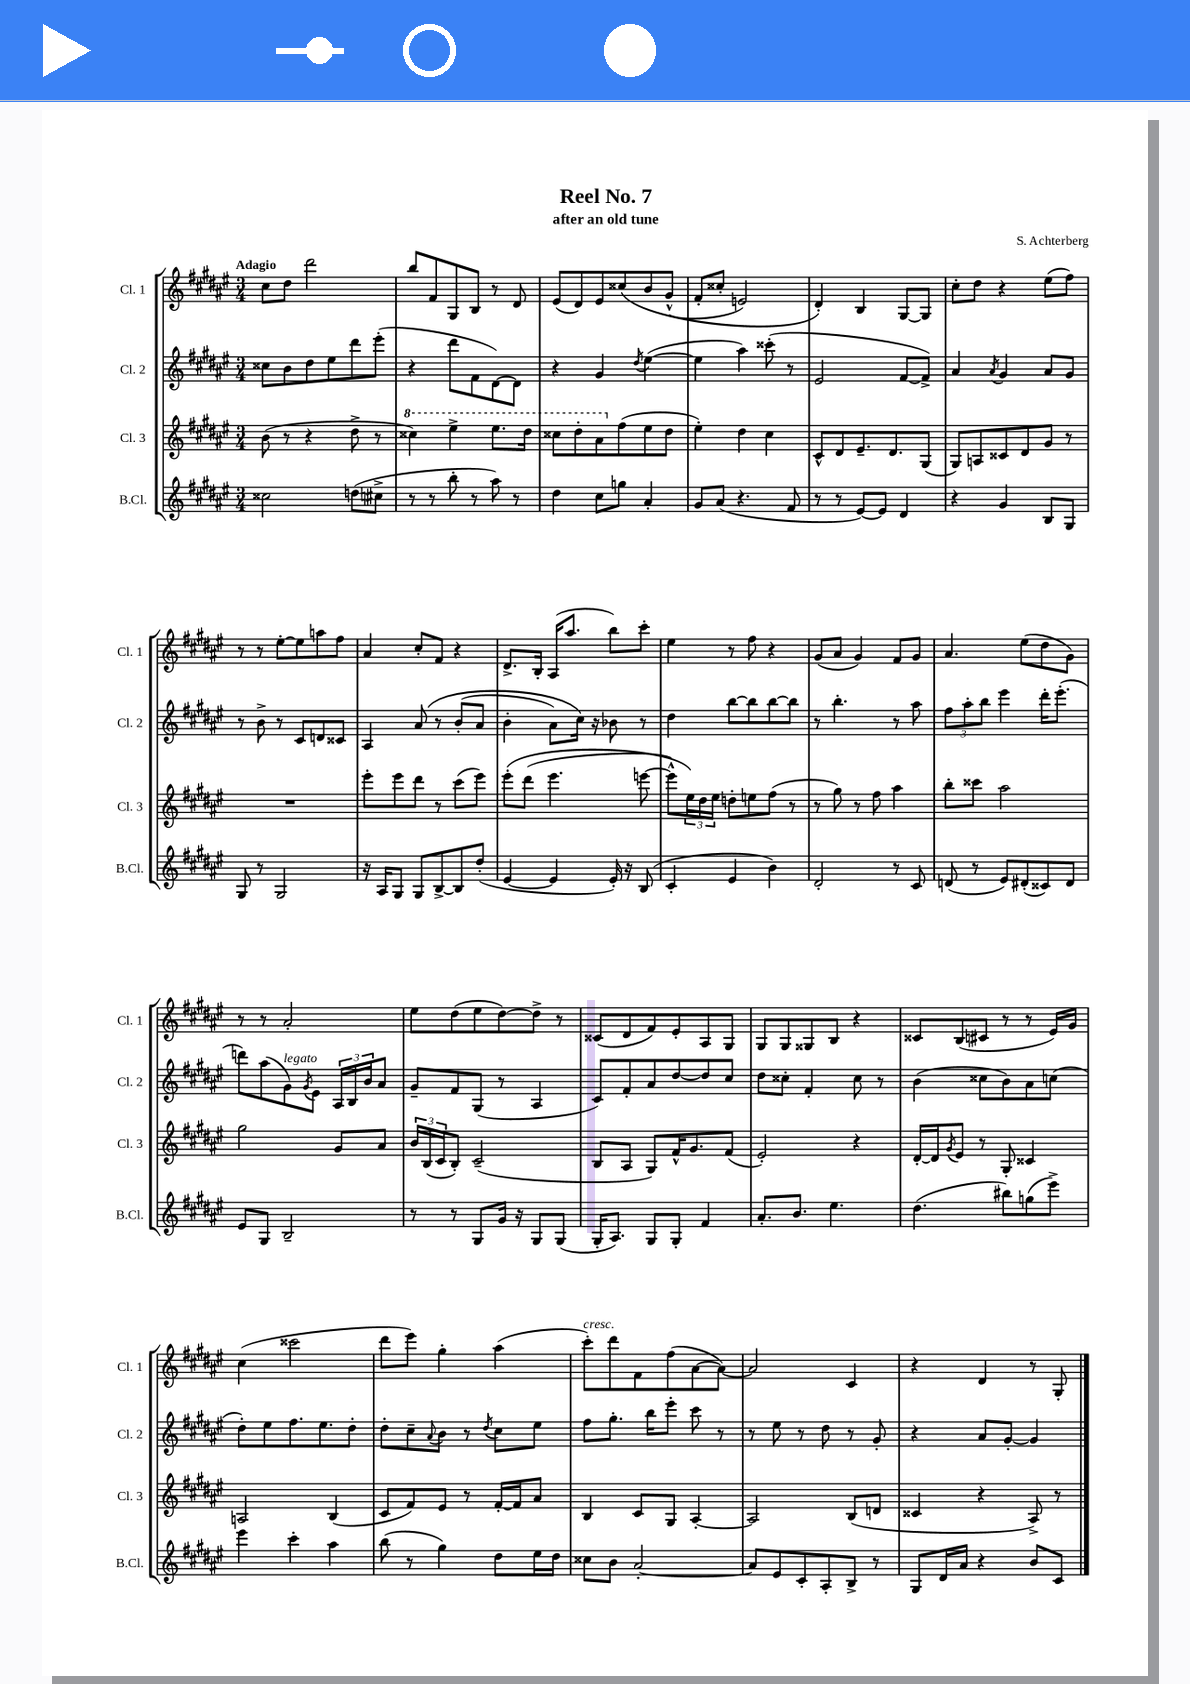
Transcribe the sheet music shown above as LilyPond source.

\header { title = "Reel No. 7" composer = "S. Achterberg" subtitle = "after an old tune" }
<<
\new StaffGroup <<
\new Staff = "s0" \with { instrumentName = "Cl. 1" shortInstrumentName = "Cl. 1" } {
    \clef treble \key fis \major \numericTimeSignature \time 3/4 \tempo "Adagio"
    cis''8 dis''8 dis'''2 |
    b''8 fis'8 gis8 b8 r8 dis'8 |
    eis'8( dis'8) eis'8 cisis''8\( b'8 gis'8-^( |
    fis'8-. cisis''8-. e'2) |
    dis'4-.\) b4 gis8~ gis8 |
    cis''8-. dis''8 r4 eis''8( fis''8) |
    r8 r8 eis''8~-. eis''8 a''8 fis''8 |
    ais'4 cis''8-. fis'8 r4 |
    dis'8.-> b16-. ais16( ais''8. b''8) cis'''8-. |
    eis''4 r8 fis''8 r4 |
    gis'8( ais'8 gis'4) fis'8 gis'8 |
    ais'4. eis''8( dis''8 gis'8) |
    r8 r8 ais'2-. |
    eis''8 dis''8( eis''8 dis''8~) dis''8-> r8 |
    cisis'8( dis'8 fis'8) eis'8-. ais8 gis8 |
    gis8 gis8 gisis8 b8 r4 |
    cisis'8 b8( cis'8 r8 r8 eis'16) gis'16 |
    cis''4( cisis'''2 |
    dis'''8 eis'''8) gis''4-. ais''4( |
    cis'''8-.^\markup { \italic "cresc." }) dis'''8 fis'8 fis''8( ais'8~ ais'8~) |
    ais'2 cis'4 |
    r4 dis'4 r8 gis8-. \bar "|." |
}
\new Staff = "s1" \with { instrumentName = "Cl. 2" shortInstrumentName = "Cl. 2" } {
    \clef treble \key fis \major \numericTimeSignature \time 3/4
    cisis''8 b'8 dis''8 eis''8 dis'''8 eis'''8-.( |
    r4 dis'''8 fis'8 dis'8~) dis'8 |
    r4 gis'4 \acciaccatura { dis''8 } eis''4~( |
    eis''4 ais''4) cisis'''8-.( r8 |
    eis'2 fis'8~ fis'8->) |
    ais'4 \acciaccatura { ais'8 } gis'4 ais'8 gis'8 |
    r8 b'8-> r8 cis'8 d'8 cisis'8 |
    ais4 ais'8\( r8 b'8-.( ais'8 |
    b'4-. ais'8) cis''16\) r16 bes'8 r8 |
    dis''4 b''8~ b''8 b''8~ b''8 |
    r8 b''4.-. r8 ais''8 |
    \tuplet 3/2 { fis''8 ais''8-. b''8 } eis'''4 dis'''16-. eis'''8.-.( |
    d'''8) ais''8( gis'8^\markup { \italic "legato" }) \acciaccatura { gis'8 } eis'8 \tuplet 3/2 { ais16 b16 b'16 } ais'8 |
    gis'8-- fis'8 gis8( r8 ais4 |
    cis'8) fis'8-. ais'8 dis''8~ dis''8 cis''8 |
    dis''8 cisis''8-. fis'4-. cisis''8 r8 |
    b'4( cisis''8 b'8) ais'8 c''8( |
    dis''8-.) eis''8 fis''8. eis''8. dis''8-. |
    dis''8-. cis''8-- \appoggiatura { ais'8 } b'8 r8 \acciaccatura { dis''8 } cis''8 eis''8 |
    fis''8 gis''8.-. b''16 eis'''8-. cis'''8 r8 |
    r8 eis''8 r8 dis''8 r8 gis'8-. |
    r4 ais'8 gis'8~-. gis'4 \bar "|." |
}
\new Staff = "s2" \with { instrumentName = "Cl. 3" shortInstrumentName = "Cl. 3" } {
    \clef treble \key fis \major \numericTimeSignature \time 3/4
    b'8( r8 r4 dis''8-> r8 |
    \ottava #1 cisis'''4) eis'''4-> eis'''8. dis'''16 |
    cisis'''8 dis'''8-. ais''8 \ottava #0 fis''8( eis''8 dis''8 |
    eis''4-.) dis''4 cis''4 |
    cis'8-^ dis'8 eis'8.-- dis'8. gis8( |
    gis8) a8 cisis'8 dis'8 gis'8 r8 |
    R2. |
    eis'''8-. eis'''8 dis'''8 r8 cis'''8( eis'''8) |
    eis'''8-.\( dis'''8( eis'''4. e'''8~ |
    e'''8-^) \tuplet 3/2 { eis''16\) dis''16 eis''16 } d''8-. e''8 fis''8( r8 |
    r8 gis''8) r8 fis''8 ais''4 |
    b''8-. cisis'''8 ais''2 |
    gis''2 gis'8 ais'8 |
    \tuplet 3/2 { b'16 b16( cis'16 } b8-.) cis'2--( |
    b8 ais8 gis8) fis'16-^ gis'8. fis'8( |
    eis'2-.) r4 |
    dis'16~-. dis'16 \acciaccatura { gis'8 } eis'8 r8 gis8-. cisis'4 |
    a2 b4( |
    cis'8 fis'8) eis'8 r8 fis'16~-. fis'16 ais'8 |
    b4 cis'8 gis8 ais4~-. |
    ais2 b8( d'8 |
    cisis'4 r4 ais8->) r8 \bar "|." |
}
\new Staff = "s3" \with { instrumentName = "B.Cl." shortInstrumentName = "B.Cl." } {
    \clef treble \key fis \major \numericTimeSignature \time 3/4
    cisis''2 d''8( cis''8-> |
    r8 r8 b''8-. r8 ais''8) r8 |
    dis''4 cis''8 g''8 ais'4-. |
    gis'8 ais'8( r4. fis'8 |
    r8 r8 eis'8~) eis'8 dis'4 |
    r4 gis'4 b8 gis8 |
    gis8 r8 gis2 |
    r16 ais16 gis8 gis8 b8~-> b8 dis''8-.( |
    eis'4~ eis'4 eis'16-.) r16 b8( |
    cis'4-. eis'4 b'4) |
    dis'2-. r8 cis'8 |
    d'8( r8 eis'8) dis'8-.( cisis'8) dis'8 |
    eis'8 gis8 b2-- |
    r8 r8 gis8 gis'16 r16 gis8 gis8( |
    gis16-. ais8.) gis8 gis8-. fis'4 |
    ais'8.-. b'8. eis''4. |
    dis''4.( bis''8) g''8( eis'''8->) |
    eis'''4 cis'''4-. ais''4 |
    b''8( r8 gis''4) dis''8 eis''16 dis''16 |
    cisis''8 b'8 ais'2~-. |
    ais'8 eis'8 cis'8-. ais8-. b8-> r8 |
    gis8 dis'16 ais'16 r4 b'8 cis'8 \bar "|." |
}
>>
>>
\layout { \context { \Score \remove "Bar_number_engraver" } }
